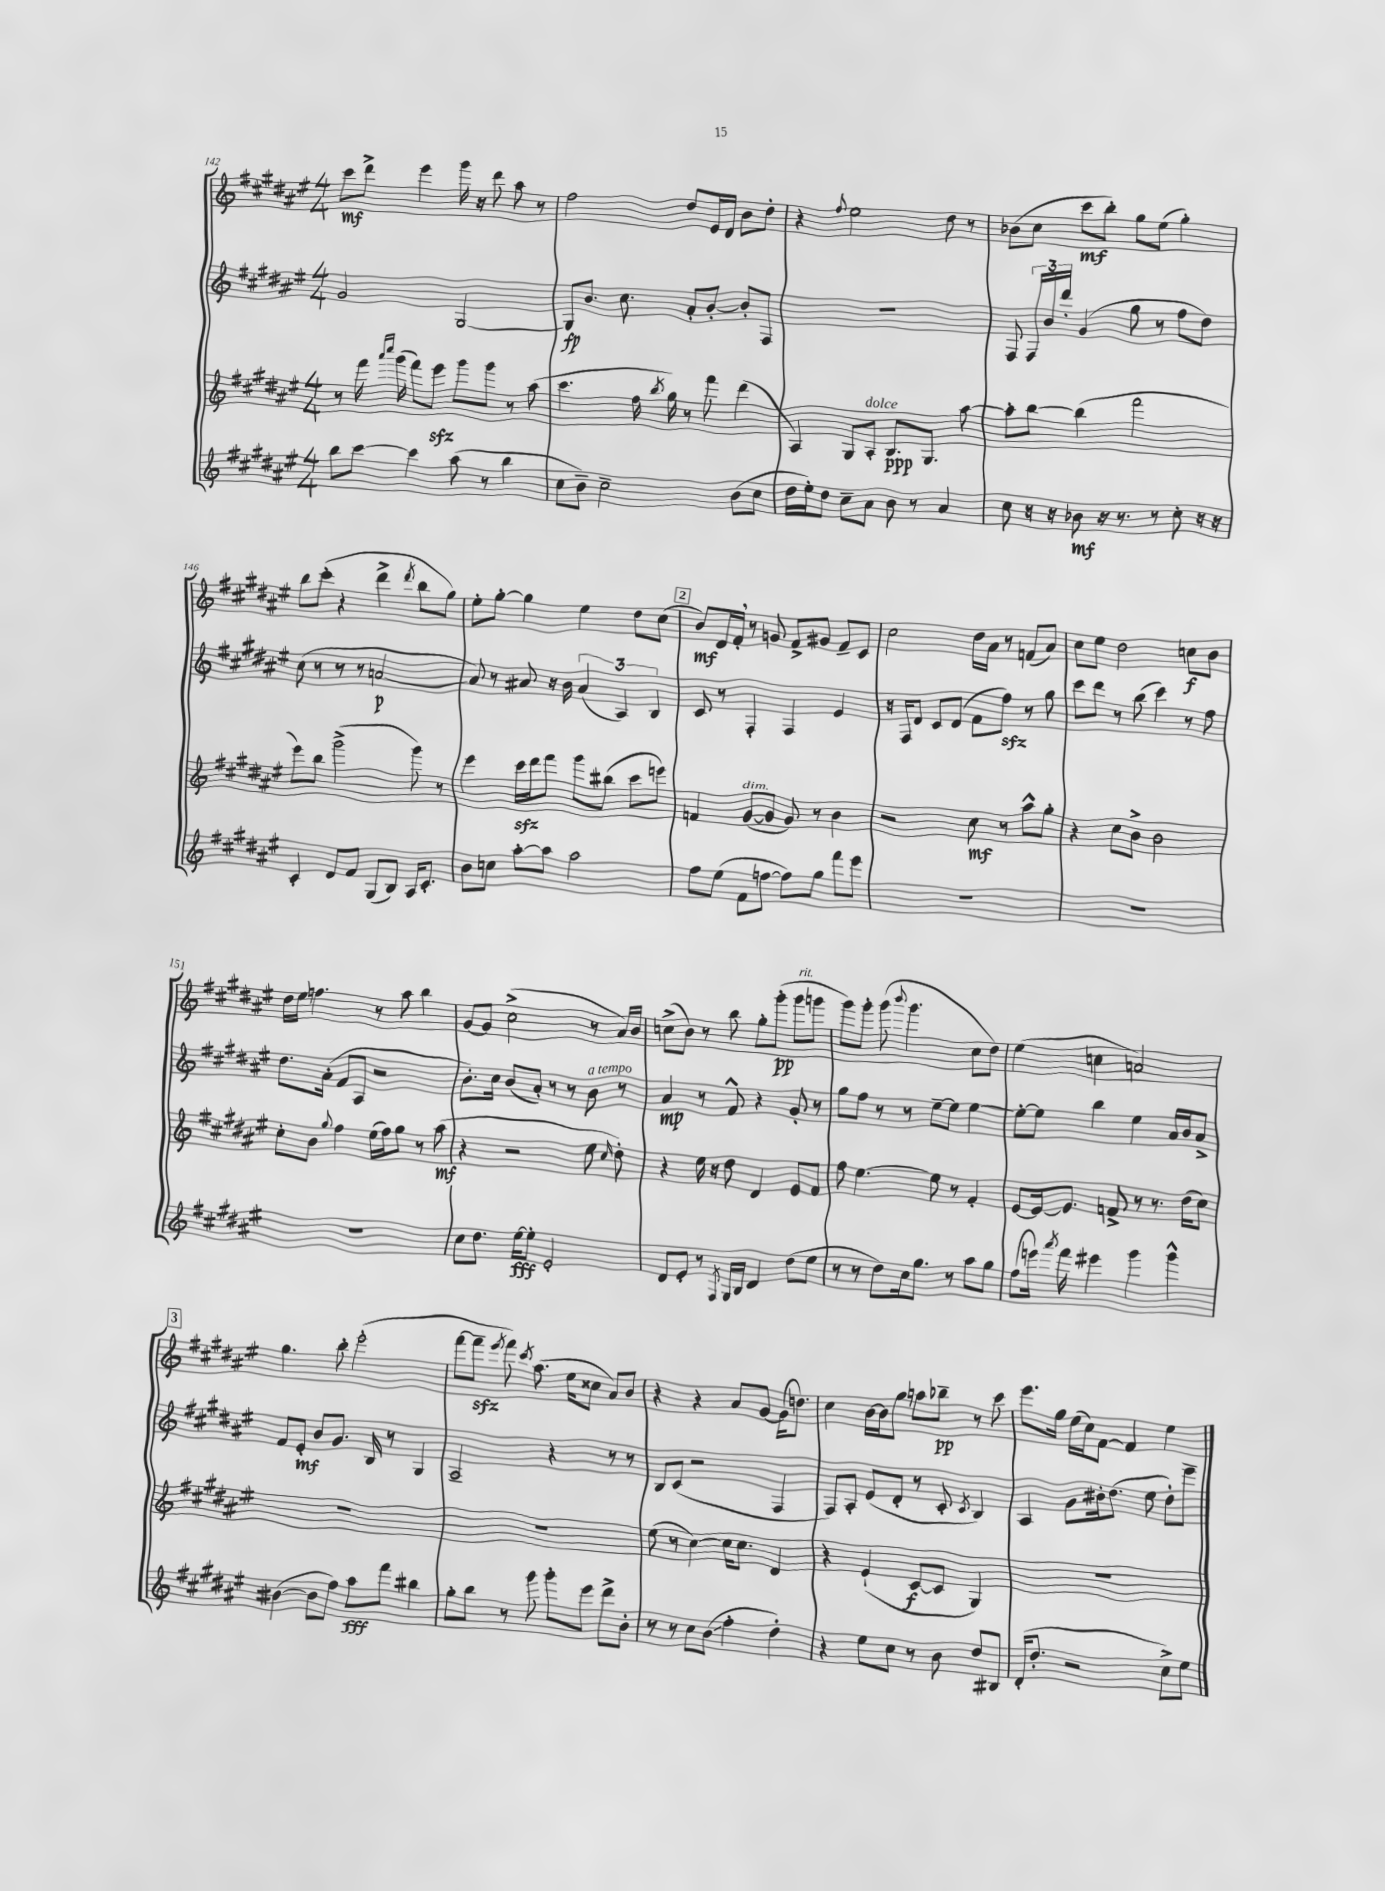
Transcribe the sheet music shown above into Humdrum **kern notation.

**kern	**kern	**kern	**kern
*staff4	*staff3	*staff2	*staff1
*clefG2	*clefG2	*clefG2	*clefG2
*k[f#c#g#d#a#e#]	*k[f#c#g#d#a#e#]	*k[f#c#g#d#a#e#]	*k[f#c#g#d#a#e#]
*M4/4	*M4/4	*M4/4	*M4/4
8bb	8r	2g#	8ccc#
[8ccc#	16fff#	.	8ddd#^
.	16qqaaa#	.	.
.	16qqcccc#	.	.
.	(16ggg#	.	.
4ccc#]	8fff#)	.	4eee#
.	8eee#	.	.
(8aa#	8ggg#	[2G#	16ggg#
.	.	.	16r
8r	8ggg#	.	8ddd#
4bb	8r	.	8aa#
.	(8aa#	.	8r
=	=	=	=
8cc#	4.ccc#	8G#]	2ff#
8b~)	.	8.b	.
2cc#~	.	.	.
.	.	8.cc#	.
.	16ff#	.	.
.	8qbb	.	.
.	16gg#)	.	.
.	8r	8a#'	8dd#
.	8fff#	[8b'	16e#
.	.	.	16d#
(8b	(4ddd#	8b']	8b
8cc#	.	8F#	8dd#'
=	=	=	=
16dd#	4A#)	1r	4r
16ee#')	.	.	.
8dd#	.	.	.
.	.	.	8qqff#
8cc#~	8G#	.	2ee#
8a#	8A#'	.	.
8b	8.B	.	.
8r	.	.	.
.	8.G#	.	.
4a#	.	.	8dd#
.	[8aa#	.	8r
=	=	=	=
8cc#	8aa#']	8F#	(8b-
16r	[8bb	24F#	8cc#
.	.	24b	.
16r	.	.	.
.	.	24ddd#'	.
8b-	(4bb]	(4g#	8ccc#
16r	.	.	8bb')
8.r	.	.	.
.	2fff#	8gg#	8gg#
8r	.	8r	(8ee#
8cc#'	.	8ff#	4gg#')
16r	.	8dd#)	.
16r	.	.	.
=	=	=	=
4c#'	8eee#)	(8cc#	8bb
.	8bb	8r	(8ccc#'
8d#	(2ggg#^	8r	4r
8f#	.	8r	.
(8G#	.	[2a	4ddd#^
8B)	.	.	.
.	.	.	8qddd#
16A#	8ggg#)	.	8bb
8.c#'	.	.	.
.	8r	.	8gg#)
=	=	=	=
8b	4eee#	8a])	8ee#'
8cc	.	8r	[8gg#'
[8aa#'	16ccc#	8a#	4gg#]
.	16ddd#	.	.
8aa#]	8fff#	16r	.
.	.	16b	.
2aa#	8ggg#	(6a#	4ee#
.	(8bb#	.	.
.	.	6A#)	.
.	8ccc#	.	8dd#
.	.	6B	.
.	8eee)	.	(8cc#
=	=	=	=
8ff#	4f	8c#	8b)
(8ee#	.	8r	16d#
.	.	.	16f#'
8f#	([8g#	4F#'	8r
[8ff	8g#]	.	8g
8ff])	8g#)	4F#	8f#^
8gg#	8r	.	8g#
8fff#	4b	4e#	8f#~
8eee#	.	.	8c#
=	=	=	=
1r	2r	16r	2cc#
.	.	16F#	.
.	.	8d#	.
.	.	8c#	.
.	.	(8d#	.
.	8cc#	8f#	16dd#
.	.	.	16a#
.	8r	8ff#)	8r
.	8aa#^^	8r	(8f
.	8gg#'	8gg#	8a#)
=	=	=	=
1r	4r	8ccc#	8cc#
.	.	8ddd#	8ee#
.	8cc#	8r	2dd#
.	8b^	(8bb	.
.	2b	4ccc#)	.
.	.	8r	8cc
.	.	8ff#	8b
=	=	=	=
1r	8cc#'	8.dd#	16dd#
.	.	.	16ee#
.	8b	.	4.ff
.	.	(16a#'	.
.	8qqgg#	.	.
.	4ff#	8f#	.
.	.	8A#	.
.	(16ee#	2r	8r
.	16ff#)	.	.
.	8gg#	.	8aa#
.	8r	.	4bb
.	(8aa#	.	.
=	=	=	=
8cc#	4r	8.b')	[8g#
8.dd#	.	.	8g#]
.	.	16cc#	.
.	2r	(8b	(2cc#^
[16ee#	.	.	.
8ee#']	.	8a#')	.
2e#'	.	8r	.
.	.	8r	.
.	8ee#	8b	8r
.	16qqcc#	.	.
.	8dd#')	8r	16a#)
.	.	.	16b
=	=	=	=
8d#	4r	4a#	(8cc^
8e#'	.	.	8b)
8r	16ee#	8r	8r
.	16r	.	.
8qF#	.	.	.
16G#	8dd#	8f#^^	8bb
16B	.	.	.
4d#	4d#	4r	8gg#'
.	.	.	(8ggg#'
(8dd#	8e#	8g#'	8ggg#
8ee#	8f#	8r	8ggg
=	=	=	=
8r	8ff#	8gg#	8ggg#)
8r	[4.ee#	8ff#	8ggg#'
8dd#)	.	8r	(8ggg#
.	.	.	8qqbbb
16cc#	.	8r	4.ggg#
8.gg#	.	.	.
.	8ee#]	[8ee#~	.
8r	8r	8ee#]	.
8aa#	4f#'	[4ee#	8cc#
8gg#	.	.	8dd#)
=	=	=	=
(8ff#	[8e#	8ee#'_	(4ee#
16eee)	16e#_	8ee#]	.
8qaaa#	.	.	.
16fff#	8.e#]	.	.
4eee#	.	4bb	4cc
.	8f^	.	.
4ggg#	8r	4ee#	2a)
.	8.r	.	.
4ggg#^^	.	16a#	.
.	(16dd#	16b	.
.	8cc#)	8a#^	.
=	=	=	=
([4b#	1r	8f#	4.gg#
.	.	8e#'	.
8b#]	.	8b	.
8ff#)	.	8.g#	8bb'
8aa#	.	.	(2eee#'
.	.	16B	.
8fff#	.	8r	.
4bb#	.	4G#	.
=	=	=	=
8gg#'	1r	2A#~	[8fff#
8bb	.	.	8fff#~]
.	.	.	8qeee#
8r	.	.	8fff#)
.	.	.	8qccc#
8ggg#	.	.	(8.aa#
8ggg#'	.	4r	.
.	.	.	16ee#
8eee#	.	.	8cc##
8ddd#^	.	8r	8a#)
8b'	.	8r	8b
=	=	=	=
8r	(8ee#	8B	4r
8r	8r	(8c#	.
8cc#	[4cc#)	2r	4r
(8b	.	.	.
4ff#'	16cc#]	.	8a#
.	8.cc#	.	.
.	.	.	[8g#
4dd#')	4d#	4F#	(16g#]
.	.	.	8.dd)
=	=	=	=
4r	4r	8F#)	4cc#
.	.	8A#'	.
8ee#	(4e#`	(8e#	[16b
.	.	.	16b]
8cc#	.	8d#'	8gg#
8r	[8c#	8r	8aa
8b	8c#]	8c#'	8bb-~
.	.	8qc#	.
8dd#	4G#)	4B)	8r
8B#	.	.	8ccc#
=	=	=	=
(16d#'	1r	4A#	8.eee#
8.dd#'	.	.	.
.	.	.	16gg#
2r	.	8g#	(16ee#
.	.	.	16cc#)
.	.	16b#'	[8f#
.	.	(8.dd#	.
.	.	.	4f#]
.	.	8ee#	.
8cc#^)	.	8dd#')	4ee#
8ee#	.	8eee#~	.
==	==	==	==
*-	*-	*-	*-
